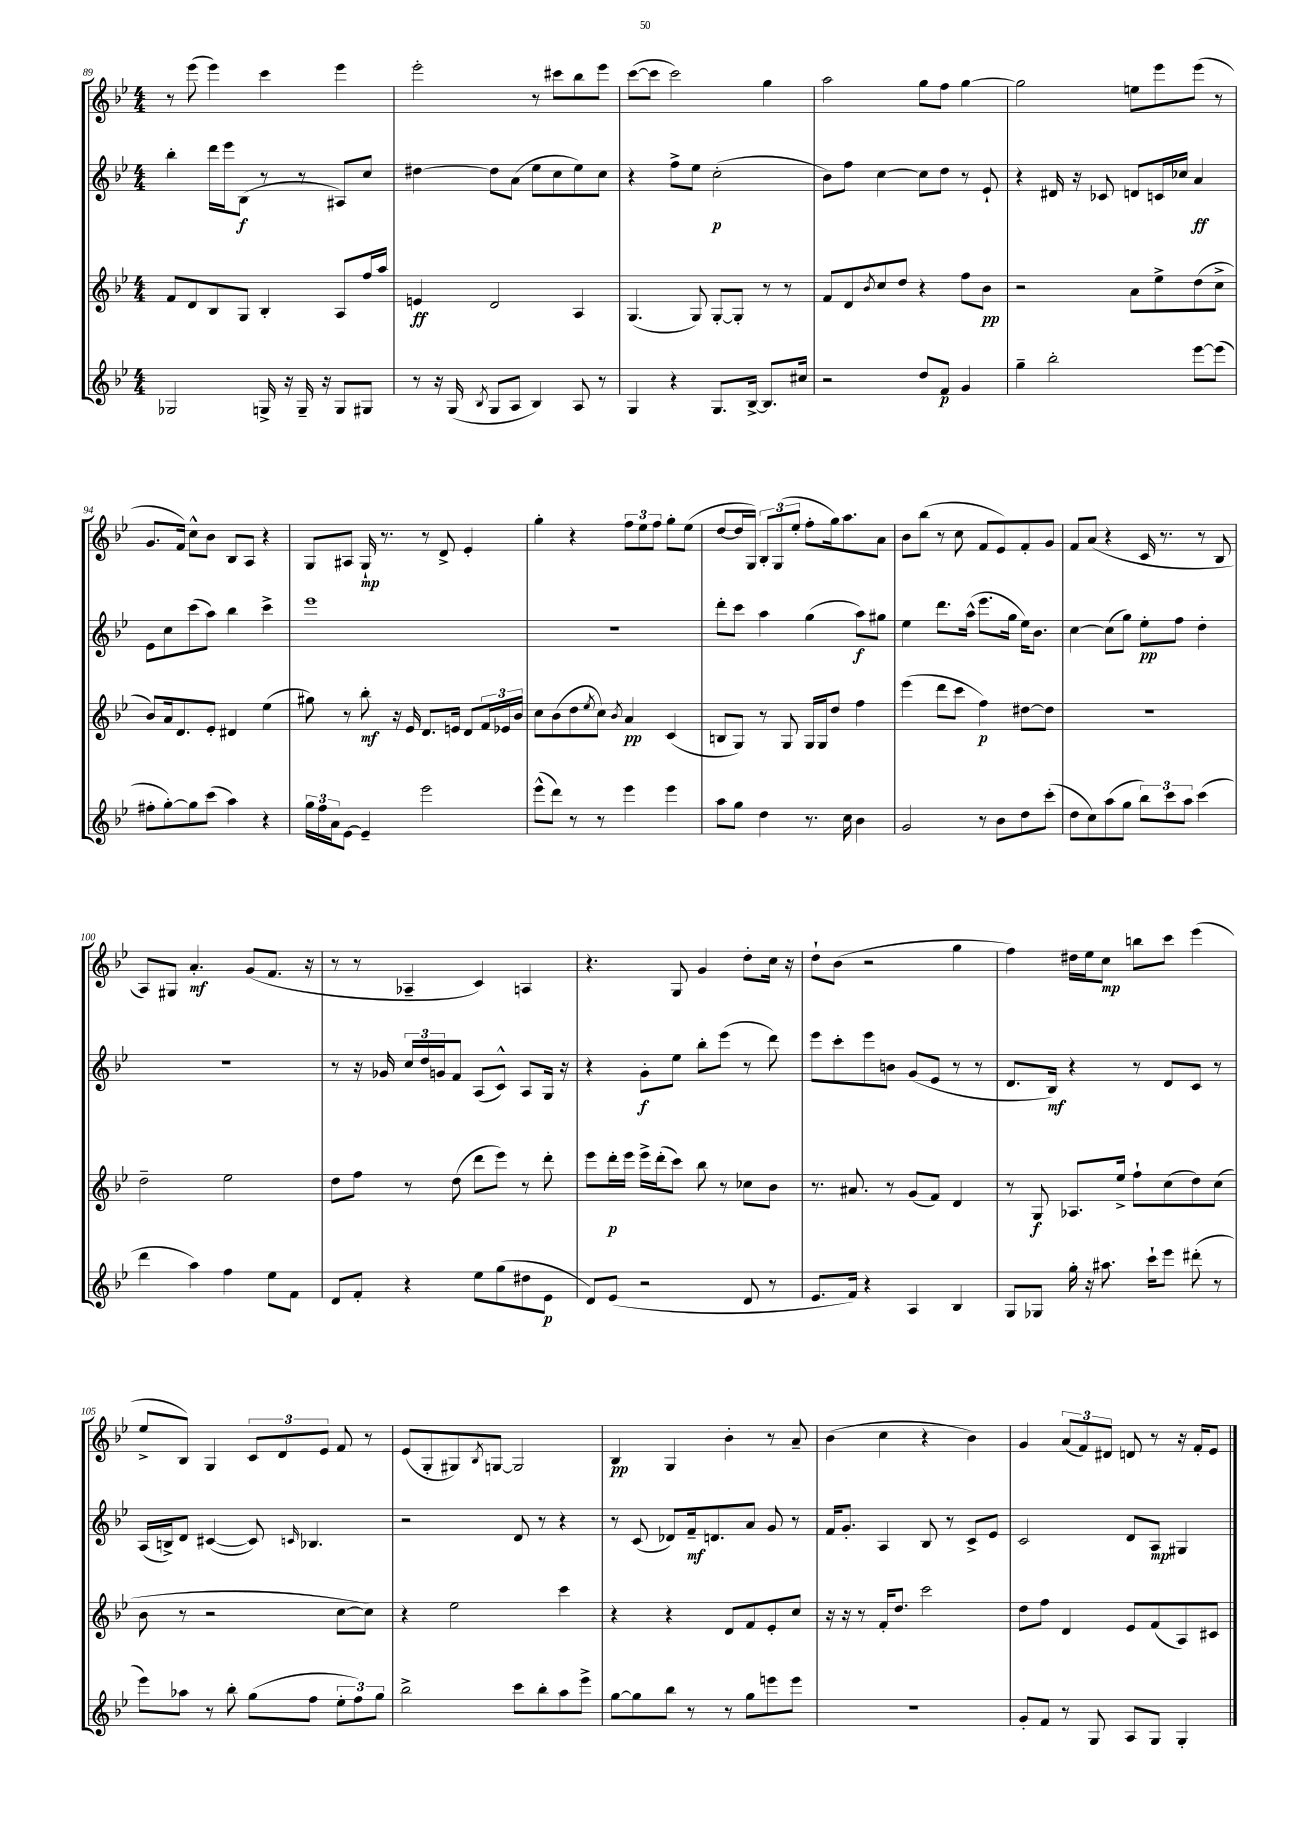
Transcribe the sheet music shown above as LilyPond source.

<<
\new StaffGroup <<
\new Staff = "s0" {
    \clef treble \key bes \major \numericTimeSignature \time 4/4
    r8 ees'''8( ees'''4) c'''4 ees'''4 |
    ees'''2-. r8 cis'''8 bes''8 ees'''8 |
    c'''8~( c'''8 c'''2) g''4 |
    a''2 g''8 f''8 g''4~ |
    g''2 e''8 ees'''8 ees'''8( r8 |
    g'8. f'16) c''8-^ bes'8 bes8 a8 r4 |
    g8 ais8 g16-!\mp r8. r8 d'8-> ees'4-. |
    g''4-. r4 \tuplet 3/2 { f''8 ees''8 f''8 } g''8-. ees''8( |
    d''8~ d''16 g16) \tuplet 3/2 { bes8-. g8( ees''8-. } f''8-. g''16) a''8. a'8 |
    bes'8 bes''8( r8 c''8 f'8 ees'8) f'8-. g'8 |
    f'8 a'8( r4 c'16 r8. r8 bes8 |
    a8) gis8 a'4.-.\mf g'8( f'8. r16 |
    r8 r8 aes4-- c'4) a4 |
    r4. g8 g'4 d''8-. c''16 r16 |
    d''8-! bes'8( r2 g''4 |
    f''4) dis''16 ees''16 c''8\mp b''8 c'''8 ees'''4( |
    ees''8-> bes8) g4 \tuplet 3/2 { c'8 d'8 ees'8 } f'8 r8 |
    ees'8( g8-. gis8) \acciaccatura { bes8 } g8~ g2 |
    bes4\pp g4 bes'4-. r8 a'8-- |
    bes'4( c''4 r4 bes'4) |
    g'4 \tuplet 3/2 { a'8( f'8) dis'8 } d'8 r8 r16 f'16-. ees'8 \bar "|." |
}
\new Staff = "s1" {
    \clef treble \key bes \major \numericTimeSignature \time 4/4
    bes''4-. d'''16 ees'''16 bes8\f( r8 r8 ais8) c''8 |
    dis''4~ dis''8 a'8( ees''8 c''8 ees''8) c''8 |
    r4 f''8-> ees''8 c''2-.\p( |
    bes'8) f''8 c''4~ c''8 d''8 r8 ees'8-! |
    r4 dis'16 r16 ces'8 d'8 c'16 ces''16 a'4\ff |
    ees'8 c''8 c'''8( a''8) bes''4 c'''4-> |
    ees'''1 |
    r1 |
    d'''8-. c'''8 a''4 g''4( a''8\f) gis''8 |
    ees''4 d'''8. a''16-^( ees'''8. g''16 ees''16) bes'8. |
    c''4~ c''8( g''8) ees''8-.\pp f''8 d''4-. |
    r1 |
    r8 r16 ges'16 \tuplet 3/2 { c''16 d''16 g'16 } f'8 a8( c'8-^) a8 g16 r16 |
    r4 g'8-.\f ees''8 bes''8-. ees'''8( r8 d'''8) |
    ees'''8 c'''8-. ees'''8 b'8 g'8( ees'8 r8 r8 |
    d'8. bes16\mf) r4 r8 d'8 c'8 r8 |
    a16( b16->) d'8 cis'4~( cis'8) \grace { c'16 } bes4. |
    r2 d'8 r8 r4 |
    r8 c'8( des'8) f'16--\mf d'8. a'8 g'8 r8 |
    f'16 g'8.-. a4 bes8 r8 c'8-> ees'8 |
    c'2 d'8 a8\mp gis4 \bar "|." |
}
\new Staff = "s2" {
    \clef treble \key bes \major \numericTimeSignature \time 4/4
    f'8 d'8 bes8 g8 bes4-. a8 f''16 a''16 |
    e'4\ff d'2 a4 |
    g4.( g8) g8~-. g8-. r8 r8 |
    f'8 d'8 \acciaccatura { bes'8 } c''8 d''8 r4 f''8 bes'8\pp |
    r2 a'8 ees''8-> d''8( c''8-> |
    bes'8) a'16 d'8. ees'8-. dis'4 ees''4( |
    gis''8) r8 bes''8-.\mf r16 ees'16 d'8. e'16 d'8 \tuplet 3/2 { f'16 ees'16 bes'16 } |
    c''8 bes'8( d''8 \acciaccatura { ees''8 } c''8) \acciaccatura { bes'8 } a'4\pp c'4( |
    b8 g8) r8 g8 g16 g16 d''8 f''4 |
    ees'''4( d'''8 c'''8 f''4\p) dis''8~ dis''8 |
    R1 |
    d''2-- ees''2 |
    d''8 f''8 r8 d''8( d'''8 ees'''8) r8 d'''8-. |
    ees'''8 d'''16-.\p ees'''16 ees'''16-> d'''16-.( c'''8) bes''8 r8 ces''8 bes'8 |
    r8. ais'8. r8 g'8( f'8) d'4 |
    r8 g8\f aes8. ees''16-> f''8-! c''8( d''8) c''8( |
    bes'8 r8 r2 c''8~ c''8) |
    r4 ees''2 c'''4 |
    r4 r4 d'8 f'8 ees'8-. c''8 |
    r16 r16 r8 f'16-. d''8. c'''2 |
    d''8 f''8 d'4 ees'8 f'8( a8) cis'8 \bar "|." |
}
\new Staff = "s3" {
    \clef treble \key bes \major \numericTimeSignature \time 4/4
    ges2 g16-> r16 g16-- r16 g8 gis8 |
    r8 r16 g16( \acciaccatura { bes8 } g8 a8 bes4) a8 r8 |
    g4 r4 g8. bes16~-> bes8. cis''16 |
    r2 d''8 f'8\p g'4 |
    g''4-- bes''2-. ees'''8~ ees'''8( |
    fis''8-. g''8~-.) g''8 c'''8( a''4) r4 |
    \tuplet 3/2 { g''16 f''16 a'16 } ees'8~ ees'4-- ees'''2 |
    ees'''8-^( d'''8) r8 r8 ees'''4 ees'''4 |
    a''8 g''8 d''4 r8. c''16 bes'4 |
    g'2 r8 bes'8 d''8 c'''8-.( |
    d''8 c''8) a''8( g''8 \tuplet 3/2 { bes''8) c'''8 a''8 } c'''4( |
    d'''4 a''4) f''4 ees''8 f'8 |
    d'8 f'8-. r4 ees''8 g''8( dis''8 ees'8\p |
    d'8) ees'8( r2 d'8 r8 |
    ees'8. f'16) r4 a4 bes4 |
    g8 ges8 g''16-. r16 ais''8. c'''16-! ees'''8 dis'''8-.( r8 |
    ees'''8) aes''8 r8 bes''8-. g''8( f''8 \tuplet 3/2 { ees''8-. f''8) g''8 } |
    bes''2-> c'''8 bes''8-. a''8 ees'''8-> |
    g''8~ g''8 bes''8 r8 r8 g''8 e'''8 e'''8 |
    R1 |
    g'8-. f'8 r8 g8 a8 g8 g4-. \bar "|." |
}
>>
>>
\layout { \context { \Score currentBarNumber = #89 } }
